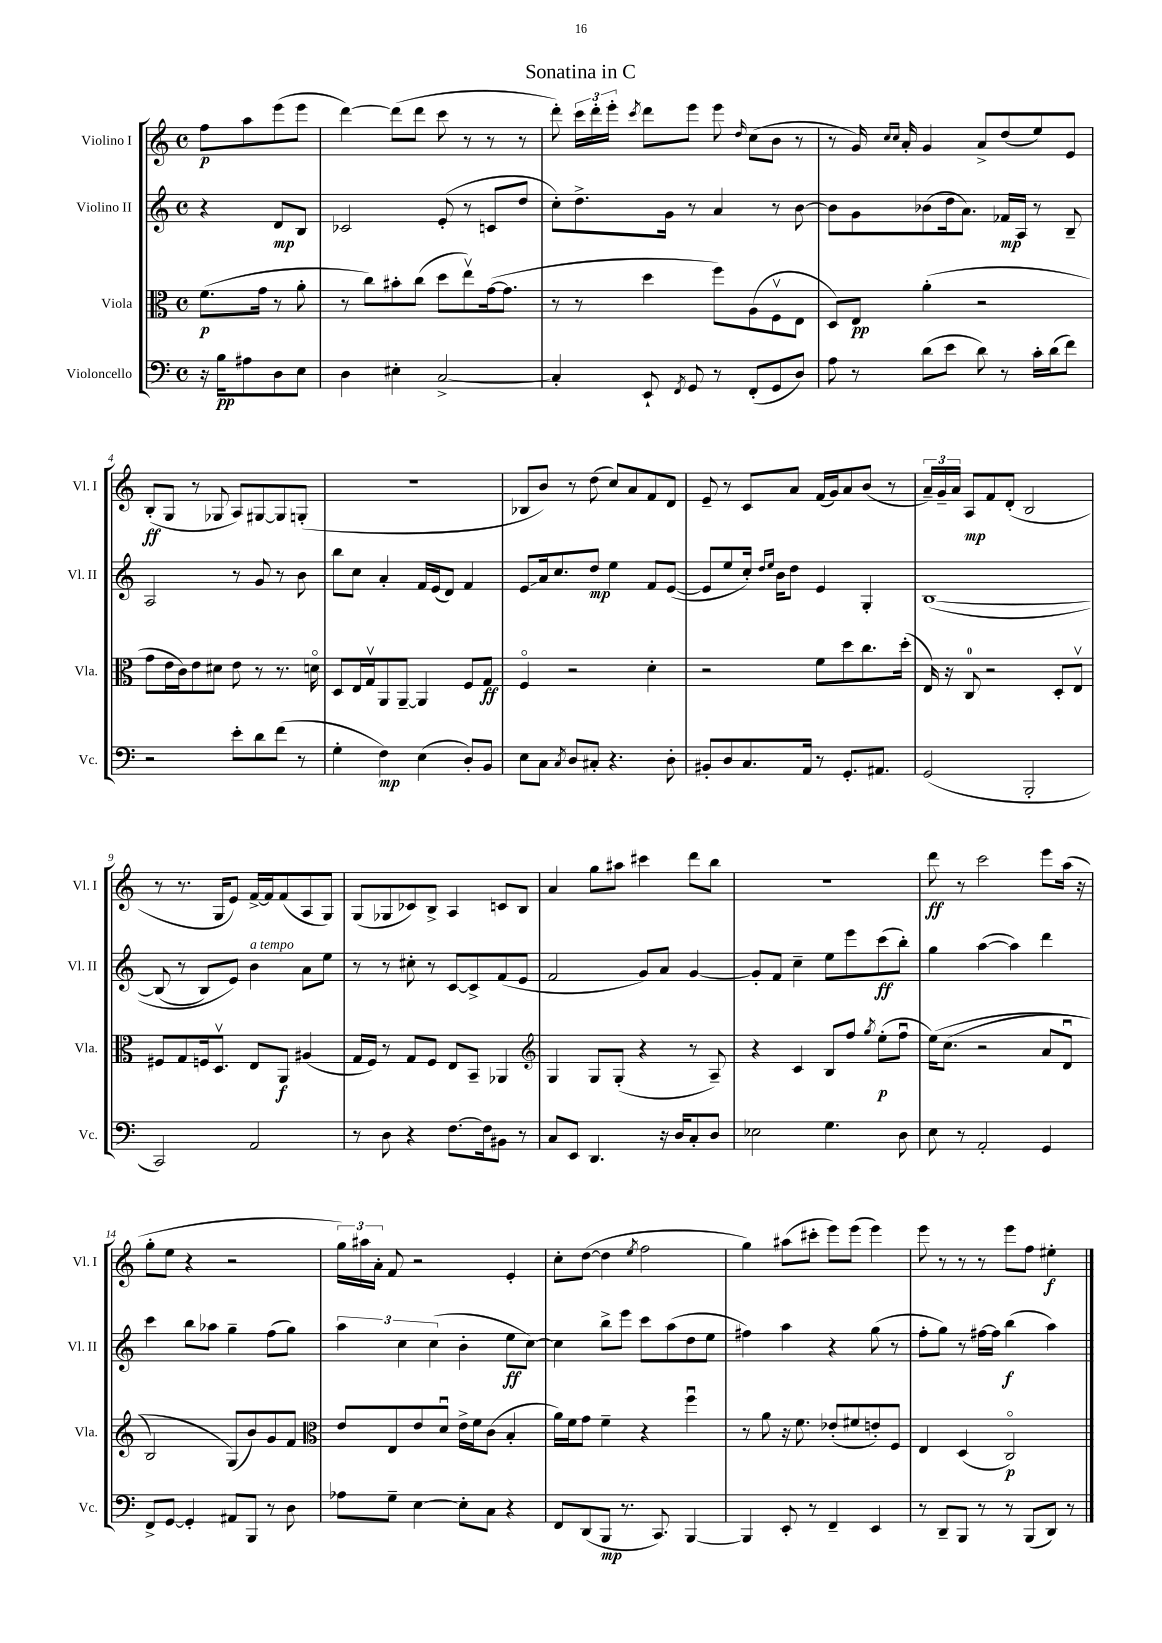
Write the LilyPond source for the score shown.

\header { title = "Sonatina in C" }
<<
\new StaffGroup <<
\new Staff = "s0" \with { instrumentName = "Violino I" shortInstrumentName = "Vl. I" } {
    \clef treble \key c \major \defaultTimeSignature \time 4/4 \partial 2
    \autoBeamOff f''8[\p a''8 e'''8( e'''8] |
    d'''4~) d'''8[( d'''8] c'''8 r8 r8 r8 |
    d'''8-.) \tuplet 3/2 { c'''16[ d'''16-. e'''16]-. } \acciaccatura { c'''8 } d'''8[ e'''8] e'''8 \grace { d''16 } c''8[( b'8] r8 |
    r8 g'16) \grace { c''16[ c''16] } a'16-. g'4 a'8[-> d''8( e''8) e'8] |
    b8[-.\ff( g8] r8 ges8 a8[) gis8~ gis8 g8]-.( |
    R1 |
    bes8[ b'8]) r8 d''8( c''8[) a'8 f'8 d'8] |
    e'8-- r8 c'8[ a'8] f'16[( g'16) a'8 b'8]( r8 |
    \tuplet 3/2 { a'16[--) g'16-- a'16] } a8[\mp f'8 d'8]-.( b2 |
    r8 r8. g16[ e'8]) f'16[~-> f'16 f'8( a8 g8]) |
    g8[( ges8 ces'8) b8]-> a4 c'8[ b8] |
    a'4 g''8[ ais''8] cis'''4 d'''8[ b''8] |
    r1 |
    d'''8\ff r8 c'''2 e'''8[ a''16]( r16 |
    g''8[-. e''8] r4 r2 |
    \tuplet 3/2 { g''16[) ais''16 a'16]-. } f'8 r2 e'4-. |
    c''8[-. d''8]~( d''4 \acciaccatura { e''8 } f''2 |
    g''4) ais''8[( cis'''8]-. e'''8[) e'''8]( e'''4) |
    e'''8 r8 r8 r8 e'''8[ f''8] eis''4-.\f \bar "|." |
}
\new Staff = "s1" \with { instrumentName = "Violino II" shortInstrumentName = "Vl. II" } {
    \clef treble \key c \major \defaultTimeSignature \time 4/4 \partial 2
    \autoBeamOff r4 d'8[\mp b8] |
    ces'2 e'8-.( r8 c'8[ d''8] |
    c''8[-.) d''8.-> g'16] r8 a'4 r8 b'8~ |
    b'8[ g'8 bes'8( d''16 a'8.]) fes'16[\mp a16] r8 b8-- |
    a2 r8 g'8 r8 b'8 |
    b''8[ c''8] a'4-. f'16[ e'16( d'8]) f'4 |
    e'8[\glissando a'16 c''8. d''8]\mp e''4 f'8[ e'8]~( |
    e'8[ e''8 c''16]-.) \grace { d''16[ e''16] } b'16[ d''8] e'4 g4-. |
    b1~\( |
    b8( r8 b8[) e'8]\) b'4^\markup { \italic "a tempo" } a'8[ e''8] |
    r8 r8 cis''8-. r8 c'8[~ c'8-> f'8( e'8] |
    f'2 g'8[) a'8] g'4~ |
    g'8[-. f'8] c''4-- e''8[ e'''8 c'''8\ff( b''8]-.) |
    g''4 a''4~( a''4) d'''4 |
    c'''4 b''8[ aes''8] g''4-- f''8[( g''8]) |
    \tuplet 3/2 { a''4 c''4 c''4( } b'4-. e''8[\ff c''8]~) |
    c''4 b''8[-> e'''8] c'''8[ a''8( d''8 e''8] |
    fis''4) a''4 r4 g''8( r8 |
    f''8[-. g''8]) r8 fis''16[~ fis''16] b''4\f( a''4) \bar "|." |
}
\new Staff = "s2" \with { instrumentName = "Viola" shortInstrumentName = "Vla." } {
    \clef alto \key c \major \defaultTimeSignature \time 4/4 \partial 2
    \autoBeamOff f'8.[\p( g'16] r8 a'8-. |
    r8 c''8[) bis'8-. c''8]( d''8[ e''8\upbow) g'16~( g'8.] |
    r8 r8 d''4 f''8[) a8( f8\upbow e8] |
    d8[) e8]\pp a'4-.( r2 |
    g'8[ e'16 c'16) e'8 dis'8] e'8 r8 r8. d'16\flageolet |
    d8[ e16 g16\upbow a,8 a,8]~-- a,4 f8[ g8]\ff |
    f4\flageolet r2 d'4-. |
    r2 f'8[ d''8 c''8. d''16]-.( |
    e16) r16 c8-0 r2 d8[-. e8]\upbow |
    fis8[ g8 f16 d8.]\upbow e8[ a,8]\f ais4( |
    g16[ f16]) r8 g8[ f8] e8[ b,8]-- aes,4 |
    \clef treble g4 g8[ g8]-.( r4 r8 a8--) |
    r4 c'4 b8[ f''8] \acciaccatura { g''8 } e''8[-.\p( f''8]\downbow |
    e''16[)\( c''8.]( r2 a'8[ d'8]\downbow |
    b2) g8[(\) b'8) g'8 f'8] |
    \clef alto e'8[ e8 e'8 d'8]\downbow e'16[-> f'16 c'8]( b4-. |
    a'16[) f'16 g'8] f'4-- r4 f''4\downbow |
    r8 a'8 r16 f'8. ees'8[-.( fis'8 e'8-.) f8] |
    e4 d4( c2\flageolet\p) \bar "|." |
}
\new Staff = "s3" \with { instrumentName = "Violoncello" shortInstrumentName = "Vc." } {
    \clef bass \key c \major \defaultTimeSignature \time 4/4 \partial 2
    \autoBeamOff r16 b16[\pp ais8 d8 e8] |
    d4 eis4-. c2~-> |
    c4-. e,8-! \acciaccatura { f,8 } g,8 r8 f,8[-.( g,8 d8]) |
    a8 r8 d'8[( e'8] d'8) r8 c'16[-. d'16( f'8]) |
    r2 e'8[-. d'8 f'8]( r8 |
    g4-. f4\mp) e4( d8[-.) b,8] |
    e8[ c8] \acciaccatura { c8 } d8[ cis8]-. r4. d8-. |
    bis,8[-. d8 c8. a,16] r8 g,8.[-. ais,8.] |
    g,2( b,,2-. |
    c,2) a,2 |
    r8 d8 r4 f8.[~ f16 bis,8] r8 |
    c8[ e,8] d,4. r16 d16[ c8-. d8] |
    ees2 g4. d8 |
    e8 r8 a,2-. g,4 |
    f,8[-> g,8]~ g,4-. ais,8[ b,,8] r8 d8 |
    aes8[ g8]-- e4~ e8[-. c8] r4 |
    f,8[ d,8( b,,8]\mp r8. c,8.) b,,4~ |
    b,,4 e,8-. r8 f,4-- e,4 |
    r8 d,8[-- b,,8] r8 r8 b,,8[( d,8]) r8 \bar "|." |
}
>>
>>
